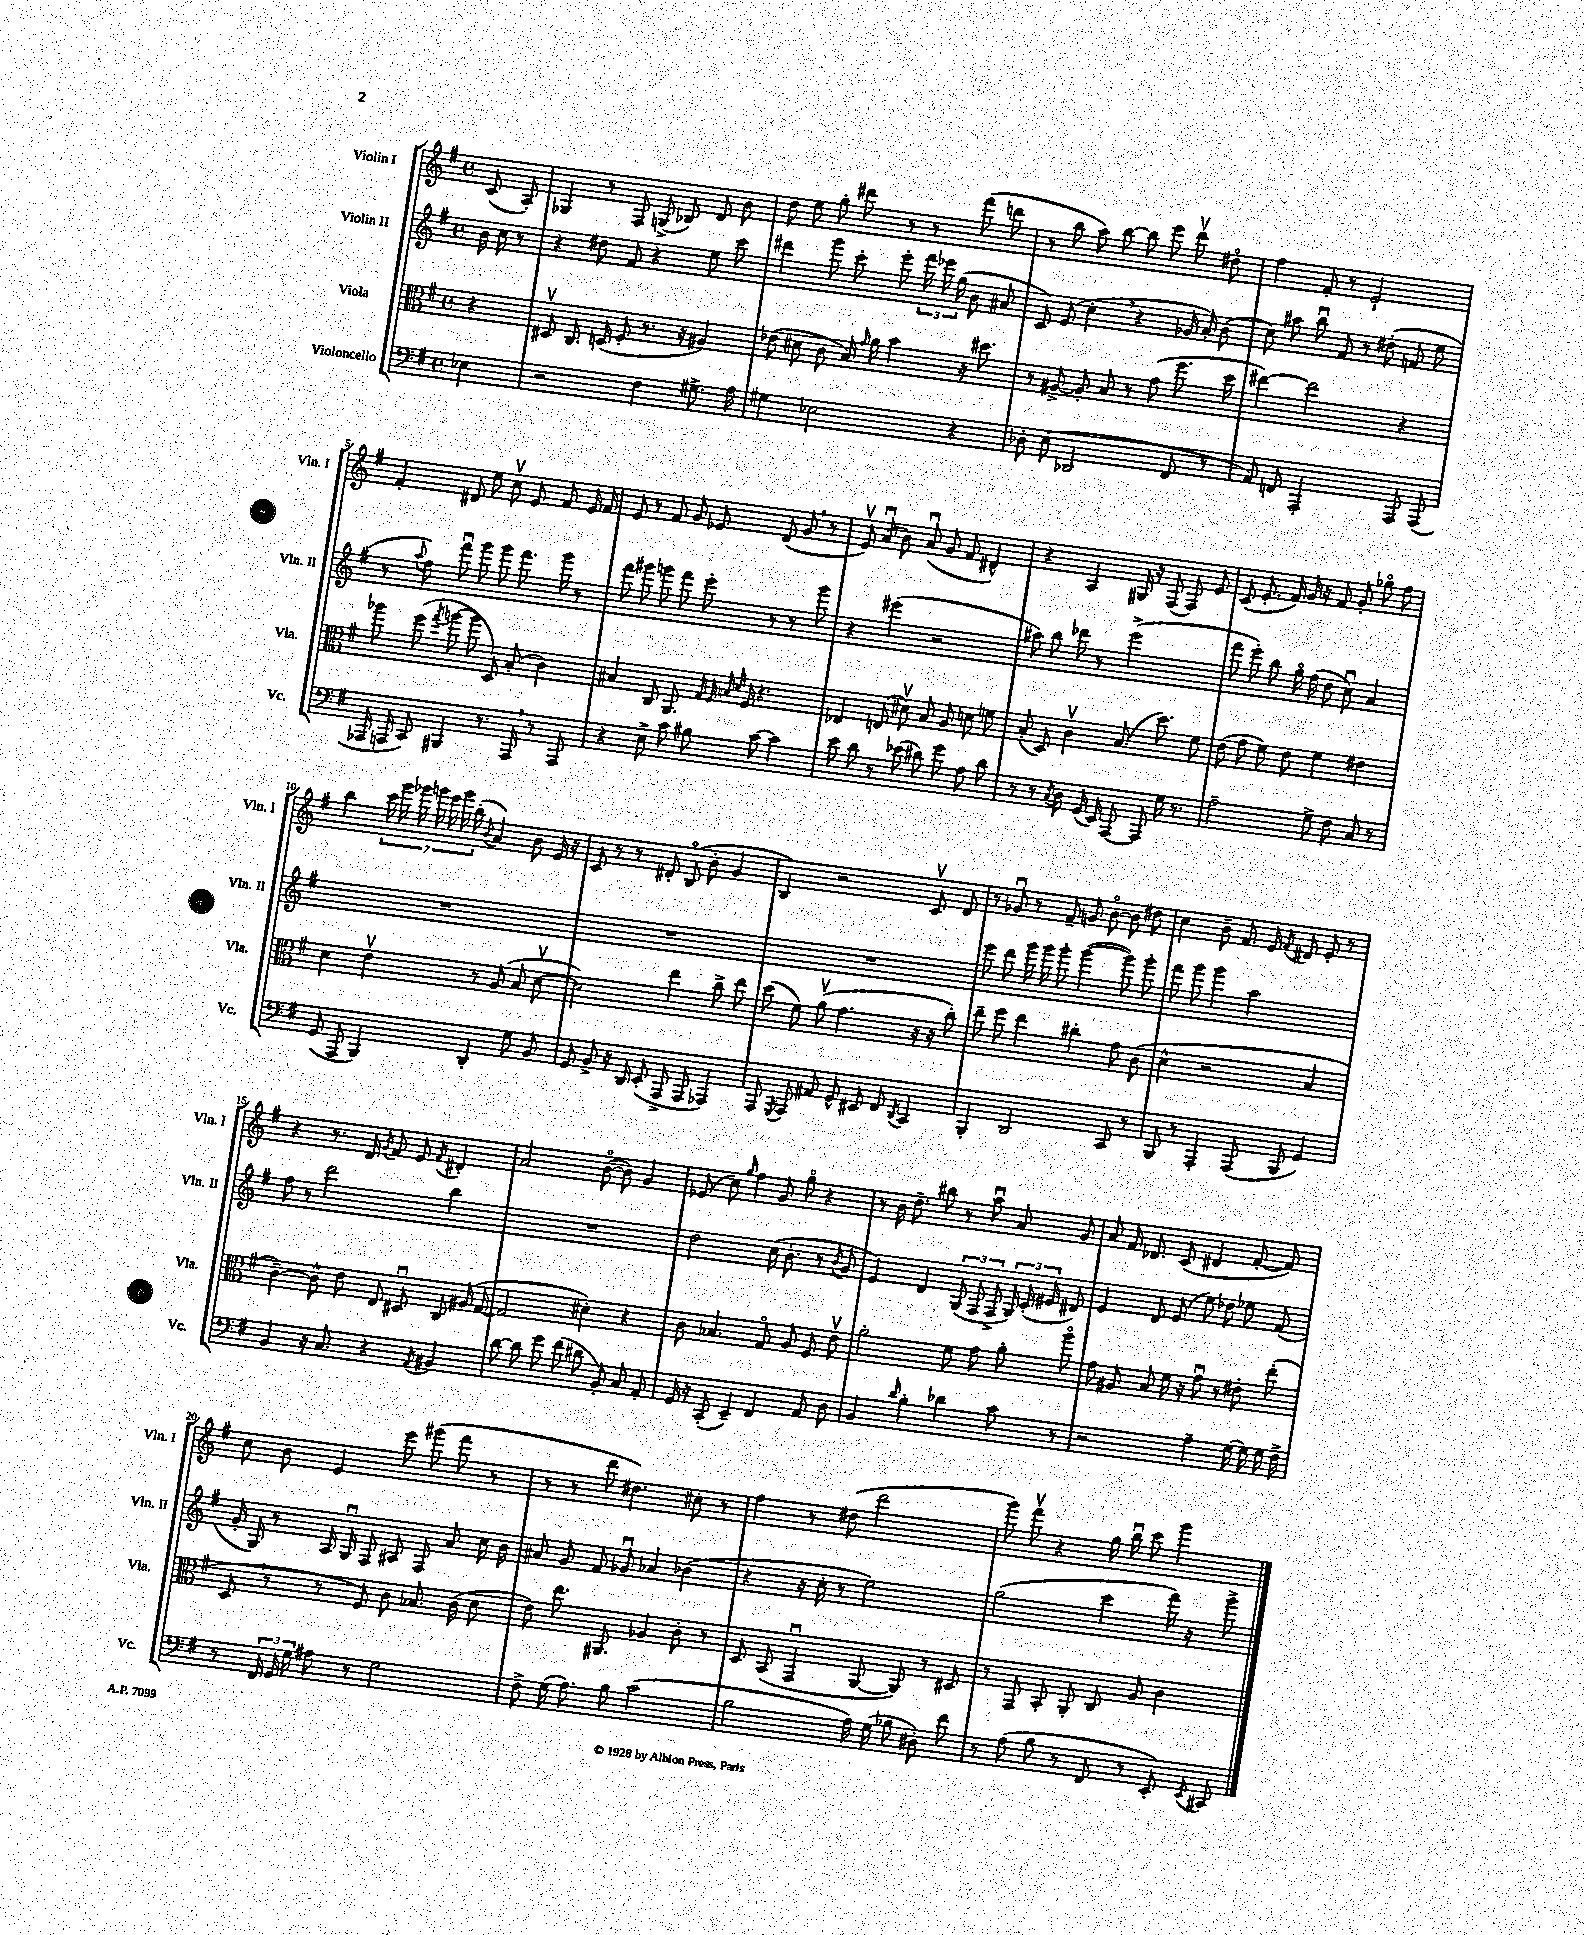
<<
\new StaffGroup <<
\new Staff = "s0" \with { instrumentName = "Violin I" shortInstrumentName = "Vln. I" } {
    \clef treble \key g \major \defaultTimeSignature \time 4/4 \partial 4
    \autoBeamOff c'8( a8-.) |
    ges4 r8 fis8 g8->( bes8) d'8 b'8 |
    d''8 e''8 g''8-. dis'''8 r8 r8 fis'''8( d'''8 |
    r8 b''8 a''8) b''8~ b''8 e'''8 d'''8\upbow dis''8\flageolet |
    fis''4 fis'8-. r8 e'2-! |
    fis'4-. dis'8 e''8 c''8\upbow e'8 fis'8 e'16 fis'16 |
    e'8 r8 fis'8 g'8 ees'8 d'8( g'8 \breathe r8 |
    e'8\upbow) a'8\downbow( b'8) a'8\downbow( g'8 fis'8 dis'4-^) |
    r4 a4 gis16 r16 fis8( fis8) e'8 |
    c'8( e'8.-. fis'16) g'16 r16 fis'8 g'8-. ges''8\flageolet fis''8 |
    b''4 \tuplet 7/4 { c'''16 g'''16 ges'''16 g'''16 e'''16 g'''16 b''16-.( } \appoggiatura { b'8 } a'4) b'8 e'16 r16 |
    c'8 r8 r8 dis'8-. b8\flageolet( b'8-. g'4 |
    b4) r2 c'8\upbow d'8 |
    r8 ges'8\downbow r8 fis'8-- g'8 b'8~\flageolet b'8 dis''8 |
    c''4 b'8-- fis'8. e'16 \acciaccatura { fis'8 } dis'8 e'8-. r8 |
    r4 r8. d'16 \acciaccatura { g'8 } fis'8 e'8 \acciaccatura { fis'8 } dis'4-. |
    a'2 b'8~\flageolet( b'8) g'4 |
    ees'8( c''8) \grace { g''16 } fis''4 g'8 g''8\flageolet r4 |
    r8 b'16 d''8.-- bis''8 r8 a''8\downbow a'8 g'8 |
    a'8 fis'16 des'8. c'8( dis'4 fis'8~-. fis'8) |
    c''8 b'8 e'4 e'''8 gis'''8( fis'''8 r8 |
    r8 r8 d'''8 dis''4.) cis''8-. r8 |
    fis''4 r8 dis''8( d'''2 |
    g'''8) fis'''8\upbow r4 g''16 b''16\downbow c'''8 g'''4 \bar "|." |
}
\new Staff = "s1" \with { instrumentName = "Violin II" shortInstrumentName = "Vln. II" } {
    \clef treble \key g \major \defaultTimeSignature \time 4/4 \partial 4
    \autoBeamOff b'16 c''16 r8 |
    r4 dis''8 fis'8 r4 e''8 c'''8 |
    dis'''4 g'''8 c'''8-. e'''8-. \tuplet 3/2 { fis'''16 ees'''16 g''16( } b'8 ais'8 |
    c'8) e'8( c''4-. \breathe r4 ges'16 a'16-.) b'8( |
    c''8) ais''8 b''8\downbow fis'8 r8 dis''8-.( f'8 e''8 |
    r8 \appoggiatura { a''8 } fis''8) fis'''8\downbow g'''8 g'''8 fis'''8. g'''16 r8 |
    fis'''8 gis'''8 g'''8 fis'''8 e'''8-. r8 r8 g'''8 |
    r4 eis'''4( r2 |
    ais''8) b''8 des'''8 r8 e'''2->( |
    fis'''8 e'''8-.) b''8 g''16\flageolet fis''16( d''8 c''8\downbow) a'4 |
    R1 |
    R1 |
    R1 |
    e'''8 d'''8 g'''16 g'''16 g'''8-. g'''4~( g'''8) g'''8-. |
    fis'''8 g'''8 g'''4 a''2 |
    fis''8 r8 d'''2 b''4 |
    R1 |
    d''2 c''16( b'8.-. r8 \acciaccatura { b'8 } g'8 |
    e'4) d'4 \tuplet 3/2 { g8( fis8 fis8-> } \tuplet 3/2 { g16) c'16-.( eis'16 } dis'8) |
    e'4 d'8 e'8( e''8) des''8 ees''8 fis'8( |
    g'16-. g16) r8 a16 g16\downbow fis8 ais8 fis8 a'8 c''16 b'16 |
    ais'8 g'8 fis'8 ges'8\downbow aes'4 bes'4( |
    r4 r16 c''16-. r8 e''2) |
    g''2( c'''4 fis'''16) r16 g'''8-> \bar "|." |
}
\new Staff = "s2" \with { instrumentName = "Viola" shortInstrumentName = "Vla." } {
    \clef alto \key g \major \defaultTimeSignature \time 4/4 \partial 4
    \autoBeamOff r4 |
    dis8\upbow c8. d16( fis8-. r8. r16 ais4) |
    ees'8( dis'8 c'8 b16) \grace { g'16 } a'16 b'4 r16 dis''8. |
    r8 ais8~-> ais8-. b8 r8 g'8( fis''8. d''16 |
    eis''4~) eis''2 r4 |
    aes''8 fis''8( \acciaccatura { g''8 } a''8~ a''8 d8) b8-.( c'4) |
    bis4 c8 a,8. \grace { g32 fis32 b32 d'32 } fis16 r4. |
    ees4 e8( dis'8\upbow) b8 a8 d'8 f'8 |
    b8-.( d8) c'4\upbow b8.( d''8.) fis'8 |
    e'8( g'8 fis'8) e'8 fis'4 eis'4 |
    d'4 e'4\upbow r8 a8( b8 d'8~\upbow |
    d'2) e''4 c''8-> e''8 |
    d''8( fis'8) a'8\upbow( g'4. r16 r16 c''8-.) |
    e''8-- fis''8 e''4 cis''4-. g'8 c'8( |
    d'4-^ r2 b4 |
    c'4~--) c'8-^ e'8 e8 dis8\downbow c8 ais16( g16~ |
    g2 dis'4-.) r4 |
    c'8 bes4. g8\flageolet a8 fis8 e'8\upbow |
    a'2-. fis'8 g'8 a'8-. a''8\flageolet |
    g'8 ais8 b8 fis'16 r16 g'8\downbow r8 eis'8-. e''8-.( |
    d8 \breathe r8 r8 fis8) c'8 bes8. c'16( d'8 |
    e'8) e''8. ais,8. aes4 c'8-. r8 |
    d8 b,8( g,4\downbow a,8~ a,8) r8 dis8 |
    r8 g,8 b,8-. a,8-. c8 a8 c'4 \bar "|." |
}
\new Staff = "s3" \with { instrumentName = "Violoncello" shortInstrumentName = "Vc." } {
    \clef bass \key g \major \defaultTimeSignature \time 4/4 \partial 4
    \autoBeamOff ees4 |
    r2 fis4 gis8.-> a16 |
    gis4 ees2 r4 |
    des8-. e8( des,2 fis,8 r8 |
    a,8) f,8 a,,2-. a,,8 a,,8( |
    aes,,16 a,,16 c,8) bis,,4 r8. a,,16 \breathe r8 a,,8 |
    r4 e8-> c'8 bis8 c'8~ c'4 |
    e'8 d'8 r8 ees'8( dis'8) g'8 a8 dis'8 |
    r8 r8 \acciaccatura { c8 } d8 g,16( e,16) a,,8~ a,,8 g16 r8. |
    a2-- g8-> fis8 c8 r8 |
    g,8( a,,8 b,,4) d,4-. g8 b,8 |
    g,8 b,8-> r16 d,16 e,8-.( a,,8-> a,,8 aes,,4) |
    a,,8 \acciaccatura { g,,8 } a,,8 ais,8 g,8-^ eis,8 fis,8 \acciaccatura { d,8 } c,4 |
    b,,4-. d,2 c,8 r8 |
    b,,8 r8 a,,4-. a,,8( b,,8 g,4) |
    b,4 r16 c8. r4 \acciaccatura { a,8 } bis,4 |
    d'8~ d'8 g'8 fis'8( dis'8 b,8-.) c8 a,8-. |
    g,16 r16 c,8-.( e,4--) fis,4 a,8 d8 |
    b,4 \grace { d'16 } b4-. des'4 c'8 r8 |
    r2 a4-- g16~ g16 g16 fis16-> |
    r8 \tuplet 3/2 { fis,16 g,16 g16 } ais8 r8 g2 |
    fis8-> g16( a8.) b8 c'2( |
    b2 a16) g16( bes8 dis8-.) fis'8 |
    r8 a8( b8 r8 fis,8 r8 e,8-.) \acciaccatura { e,8 } cis,8 \bar "|." |
}
>>
>>
